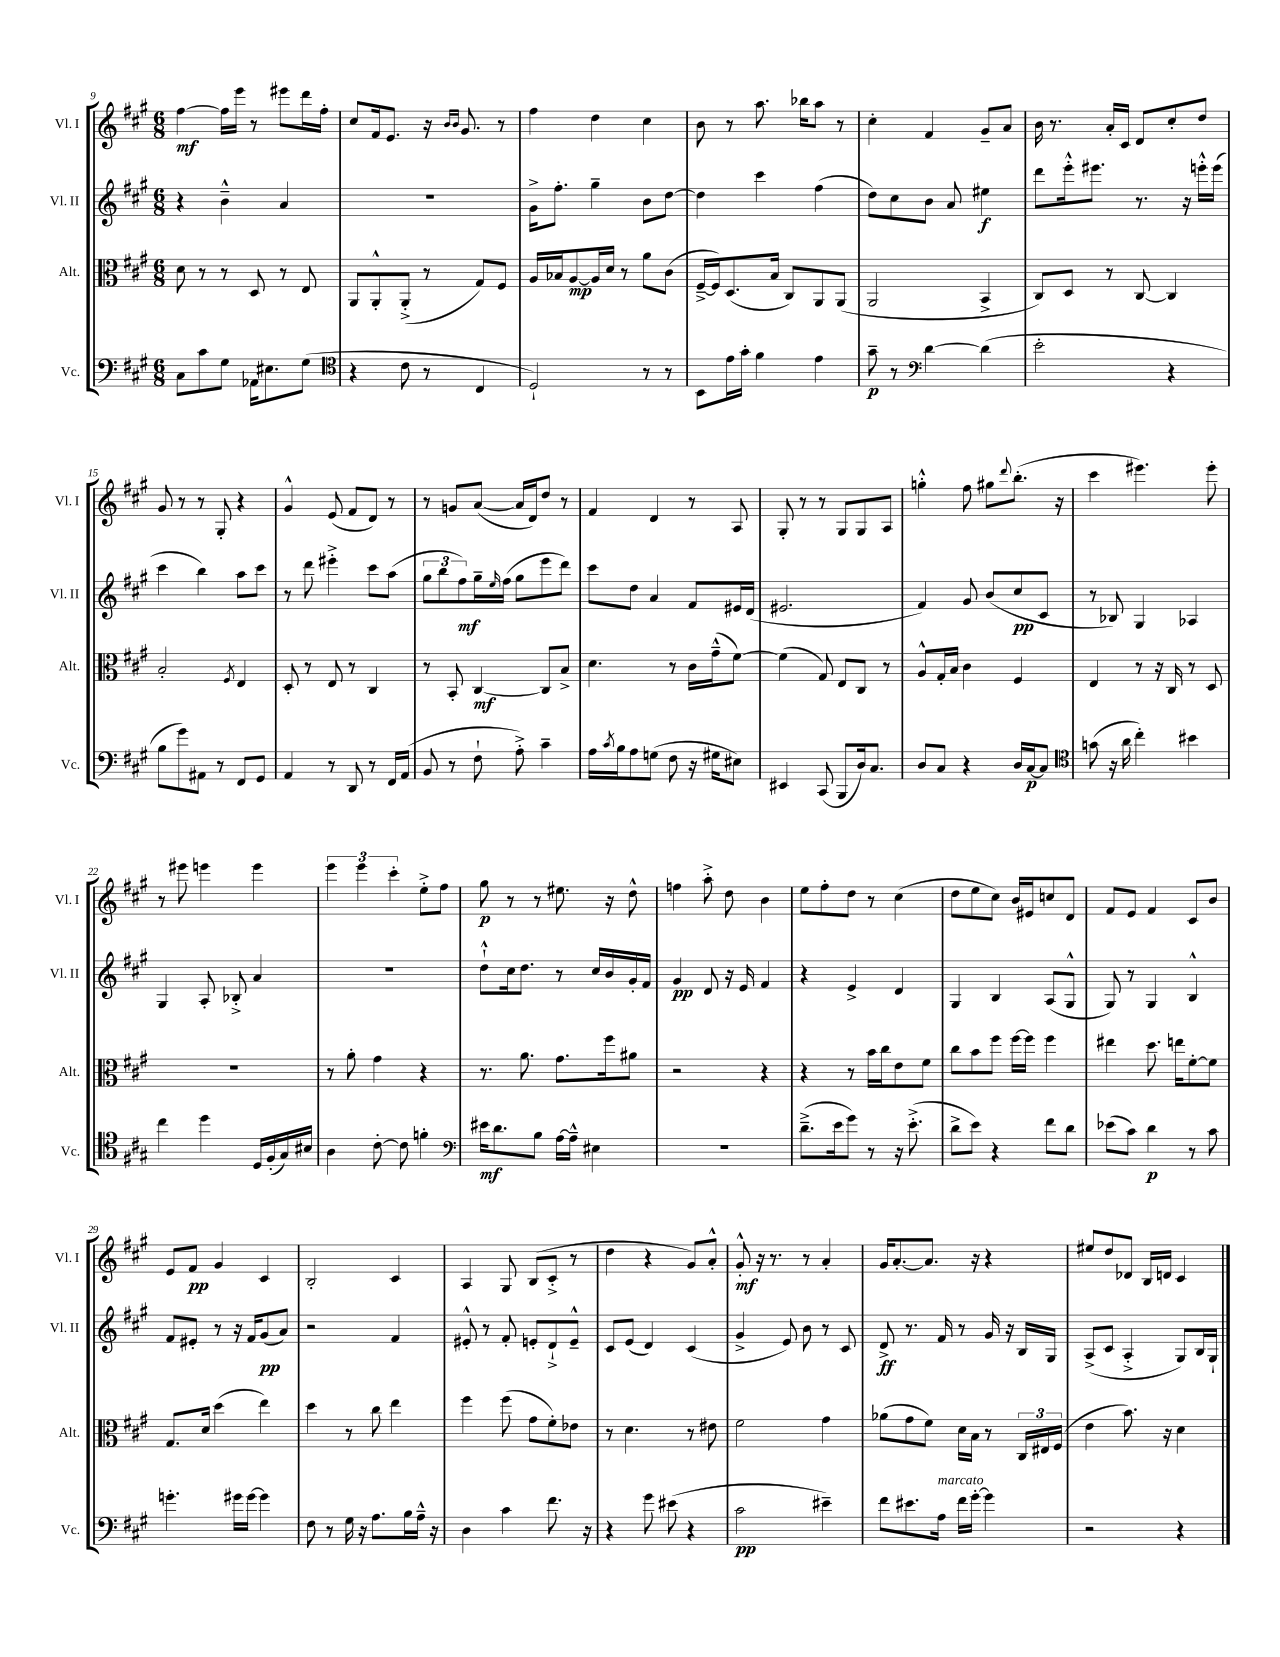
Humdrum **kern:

**kern	**kern	**kern	**kern
*staff4	*staff3	*staff2	*staff1
*clefF4	*clefC3	*clefG2	*clefG2
*k[f#c#g#]	*k[f#c#g#]	*k[f#c#g#]	*k[f#c#g#]
*M6/8	*M6/8	*M6/8	*M6/8
8C#	8d	4r	[4ff#
8c#	8r	.	.
8G#	8r	4b~^^	16ff#]
.	.	.	16eee
16AA-	8D	.	8r
8.E#	.	.	.
.	8r	4a	8eee#
(8G#	8E	.	16ddd
.	.	.	16ff#'
=	=	=	=
*clefC4	*	*	*
4r	8AA	2.r	8cc#
.	8AA'^^	.	16f#
.	.	.	8.e
8c#	(8AA'^	.	.
8r	8r	.	16r
.	.	.	16qqb
.	.	.	16qqb
.	.	.	8.g#
4C#	8G#)	.	.
.	8F#	.	8r
=	=	=	=
2D`)	16A	16g#^	4ff#
.	16B-	8.ff#'	.
.	[8A	.	.
.	16A]	4gg#~	4dd
.	16d	.	.
.	8r	.	.
8r	8a	8b	4cc#
8r	(8c#	[8dd	.
=	=	=	=
8BB	[16F#~^	4dd]	8b
.	16F#])	.	.
16e	(8.D	.	8r
16g#'	.	.	.
4f#	.	4ccc#	8.aa
.	16B	.	.
.	8C#)	.	.
.	.	.	16bb-
4e	8AA	(4ff#	8aa
.	(8AA	.	8r
=	=	=	=
8g#~	2AA	8dd)	4cc#'
8r	.	8cc#	.
*clefF4	*	*	*
[4d	.	8b	4f#
.	.	8a	.
(4d]	4BB^	4ee#	8g#~
.	.	.	8a
=	=	=	=
2e'	8C#)	8ddd	16b
.	.	.	8.r
.	8D	16eee'^^	.
.	.	8.eee#	.
.	8r	.	16a'
.	.	.	16c#
.	[8C#	8.r	8d
4r	4C#]	.	8cc#'
.	.	16r	.
.	.	16eee'^^	8dd
.	.	(16eee	.
=	=	=	=
8B	2B'	4ccc#	8g#
8g#)	.	.	8r
8AA#	.	4bb)	8r
8r	.	.	8G#'
.	8qF#	.	.
8FF#	4E	8aa	4r
8GG#	.	8ccc#	.
=	=	=	=
4AA	8D'	8r	4g#^^
.	8r	8ddd	.
8r	8E	4eee#'^	(8e
8DD	8r	.	8f#
8r	4C#	8ccc#	8d)
16FF#	.	(8aa	8r
(16AA	.	.	.
=	=	=	=
8BB	8r	12gg#	8r
.	.	12bb	.
8r	8BB'	.	8g
.	.	12ff#)	.
8F#`	[4C#	16gg#~	([8a
.	.	16qqee	.
.	.	(16ff#	.
8A'^)	.	8gg#	16a]
.	.	.	16d)
4c#~	8C#]	8eee	8dd
.	8B^	8ddd)	8r
=	=	=	=
16A	4.d	8ccc#	4f#
8qc#	.	.	.
16B	.	.	.
8A	.	8dd	.
(8G	.	4a	4d
8F#	8r	.	.
16r	16c#	8f#	8r
16G#	(16g#~^^	.	.
8E#)	[8f#)	16e#	8A
.	.	(16d	.
=	=	=	=
4EE#	(4f#]	2.e#	8G#'
.	.	.	8r
(8CC#	8G#)	.	8r
8BBB	8E	.	8G#
16D)	8C#	.	8G#
8.C#	.	.	.
.	8r	.	8A
=	=	=	=
8D	8A^^	4f#)	4gg'^^
8C#	16G#'	.	.
.	16B	.	.
4r	4c#	8g#	8ff#
.	.	(8b	8gg#
.	.	.	8qqddd
16D	4F#	8cc#	(8.bb'
[16C#	.	.	.
8C#]	.	8c#	.
.	.	.	16r
=	=	=	=
*clefC4	*	*	*
(8g	4E	8r	4ccc#
16r	.	8B-)	.
16a	.	.	.
4cc#')	8r	4G#	4.eee#)
.	16r	.	.
.	16C#	.	.
4b#	8r	4A-	.
.	8D	.	8eee#'
=	=	=	=
4cc#	2.r	4G#	8r
.	.	.	8eee#
4dd	.	8A'	4eee
.	.	8B-'^	.
16D	.	4a	4eee
(16F#'	.	.	.
16G#)	.	.	.
16B#	.	.	.
=	=	=	=
4A	8r	2.r	6eee
.	8a'	.	.
.	.	.	6eee
[8c#'	4g#	.	.
.	.	.	6ccc#'
8c#]	.	.	.
4f'	4r	.	8ee'^
.	.	.	8ff#
=	=	=	=
*clefF4	*	*	*
16e#	8.r	8dd`^^	8gg#
8.d	.	.	.
.	.	16cc#	8r
.	8.a	8.dd	.
8B	.	.	8r
[16A	8.g#	8r	8.ee#
16A~^^]	.	.	.
4E#	.	16cc#	.
.	16ff#	16b	16r
.	8a#	16g#'	8dd^^
.	.	16f#	.
=	=	=	=
2.r	2r	4g#	4ff
.	.	8d	8aa'^
.	.	16r	8dd
.	.	16e	.
.	4r	4f#	4b
=	=	=	=
(8.d~^	4r	4r	8ee
.	.	.	8ff#'
16e	.	.	.
8g#)	8r	4e^	8dd
8r	16b	.	8r
.	16cc#	.	.
16r	8e	4d	(4cc#
(8.e'^	.	.	.
.	8f#	.	.
=	=	=	=
8d^	8cc#	4G#	8dd
8e)	8b	.	8ee
4r	8ff#	4B	8cc#)
.	[16ff#	.	16b
.	16ff#]	.	16e#
8f#	4ff#	(8A	8cc
8d	.	8G#^^	8d
=	=	=	=
(8e-	4ee#	8G#)	8f#
8c#)	.	8r	8e
4d	8.dd	4G#	4f#
.	16ee	.	.
8r	[8f#'	4B^^	8c#
8c#	8f#]	.	8b
=	=	=	=
4.g'	8.G#	8f#	8e
.	.	8e#'	8f#
.	16d	.	.
.	(4dd	8r	4g#
16g#	.	16r	.
[16g#	.	16f#	.
4g#]	4ee)	(8g#	4c#
.	.	8a)	.
=	=	=	=
8F#	4dd	2r	2B'
8r	.	.	.
16G#	8r	.	.
16r	.	.	.
8.A	8cc#	.	.
.	4ee	4f#	4c#
16B	.	.	.
16A~^^	.	.	.
16r	.	.	.
=	=	=	=
4D	4ff#	8e#'^^	4A
.	.	8r	.
4c#	(8ff#	8f#'	8G#
.	8g#	8e'	(8B
8.f#	8f#')	8d`^	8c#'^
.	8e-	8e~^^	8r
16r	.	.	.
=	=	=	=
4r	8r	8c#	4dd
.	4.d	(8e	.
8g#	.	4d)	4r
(8e#	.	.	.
4r	8r	(4c#	8g#)
.	8e#	.	8a'^^
=	=	=	=
2c#	2f#	4g#^	8g#'^^
.	.	.	16r
.	.	.	8.r
.	.	8e)	.
.	.	8b	8r
4e#~)	4g#	8r	4a'
.	.	8c#	.
=	=	=	=
8f#	(8a-	8d^	16g#
.	.	.	[8.a'
8.e#	8g#	8.r	.
.	8f#)	.	8.a]
16A	.	16f#	.
16f#	16d	8r	.
[16g#'	16B	.	16r
4g#]	8r	16g#	4r
.	.	16r	.
.	24C#	16B	.
.	24E#	.	.
.	.	16G#	.
.	(24F#	.	.
=	=	=	=
2r	4e	(8A^	8ee#
.	.	8c#	8dd
.	8.b)	4A'^	8d-
.	.	.	16B
.	16r	.	16d
4r	4d	8G#)	4c#
.	.	16B	.
.	.	16G#`	.
==	==	==	==
*-	*-	*-	*-
